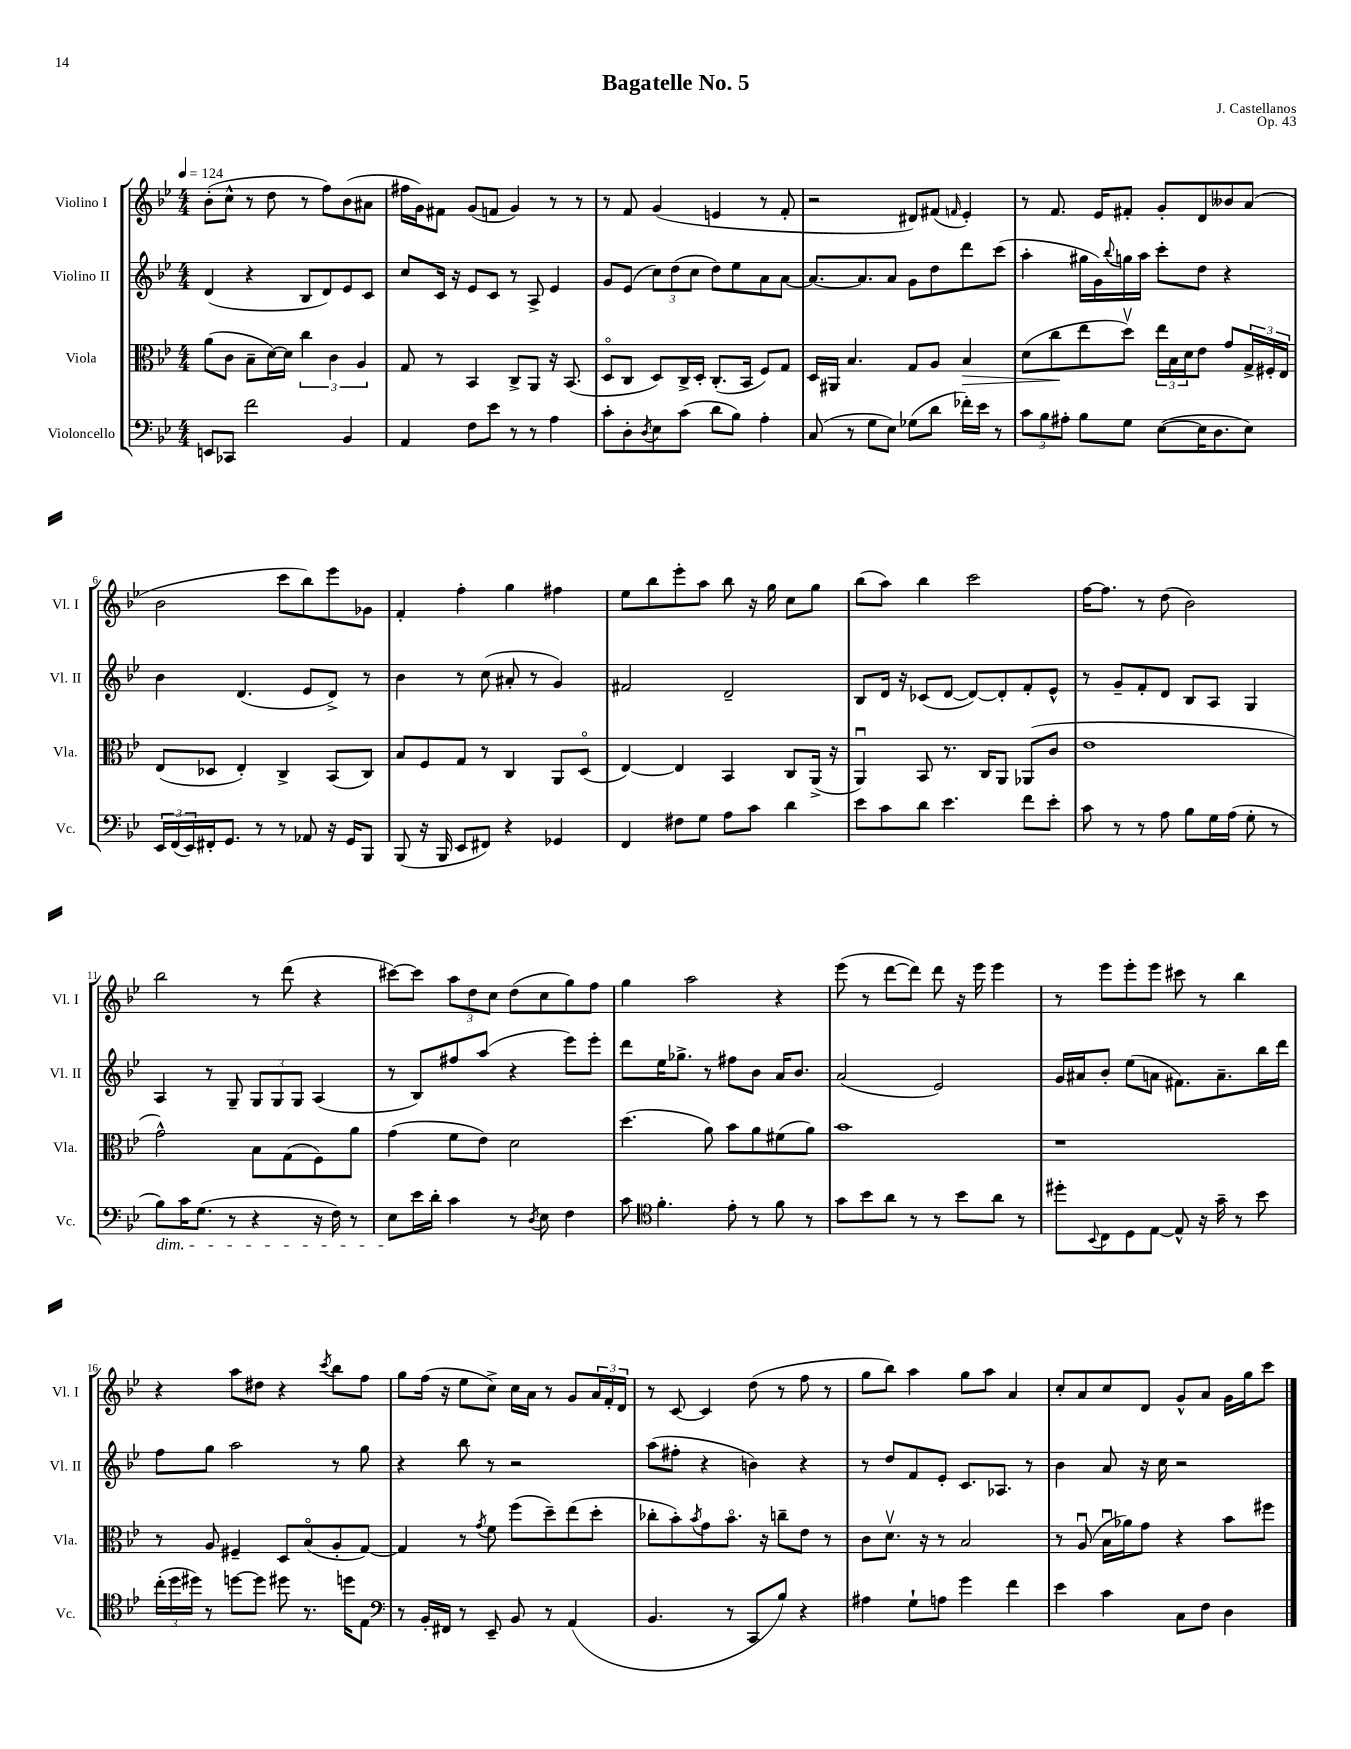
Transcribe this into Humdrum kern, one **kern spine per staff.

**kern	**kern	**dynam	**kern	**kern
*part4	*part3	*part3	*part2	*part1
*staff4	*staff3	*staff3	*staff2	*staff1
*I"Violoncello	*I"Viola	*	*I"Violino II	*I"Violino I
*I'Vc.	*I'Vla.	*	*I'Vl. II	*I'Vl. I
*clefF4	*clefC3	*	*clefG2	*clefG2
*k[b-e-]	*k[b-e-]	*	*k[b-e-]	*k[b-e-]
*M4/4	*M4/4	*	*M4/4	*M4/4
*MM124	*MM124	*	*MM124	*MM124
=1	=1	=1	=1	=1
8EEn/L	(8a\L	.	(4d/	(8b-'\L
8CC-X/J	8c\J	.	.	8cc^^\J
2f\	8B-~\L	.	4r	8r
.	[16d\L)	.	.	8dd\
.	16d\JJ]	.	.	.
.	6cc\	.	8B-/L	8r
.	.	.	8d/)	8ff\L)
.	6c\	.	.	.
4BB-/	.	.	8e-/	(8b-\
.	6A/	.	.	.
.	.	.	8c/J	8a#X\J
=2	=2	=2	=2	=2
4AA/	8G/	.	8cc/L	16ff#X\LL
.	.	.	.	16g\J)
.	8r	.	16c/Jk	8f#X\J
.	.	.	16r	.
8F\L	4BB-/	.	8e-/L	(8g/L
8e-\J	.	.	8c/J	8fn/J
8r	8C^/L	.	8r	4g/)
8r	8AA/J	.	8A^/	.
4A\	16r	.	4e-/	8r
.	(8.BB-/	.	.	.
.	.	.	.	8r
=3	=3	=3	=3	=3
8c'\L	8D/L	.	8g/L	8r
8D'\	8C/J	.	(8e-/J	8f/
8qD/	.	.	.	.
8E-\	8D/L)	.	12cc\L)	(4g/
.	.	.	(12dd\	.
(8c\J	16C^/L	.	.	.
.	.	.	12cc\J	.
.	16D'/JJ	.	.	.
8d\L	(8.C'/L	.	8dd\L)	4en/
8B-\J)	.	.	8ee-\	.
.	16BB-/Jk	.	.	.
4A'\	8F/L)	.	8a\	8r
.	8G/J	.	[8a\J	8f'/
=4	=4	=4	=4	=4
(8C/	16D/LL	.	8.a/L_	2r
.	16AA#X/JJ	.	.	.
8r	4.B-/	.	.	.
.	.	.	8.a/]	.
8G\L	.	.	.	.
8E-\J)	.	.	8a/J	.
(8G-X\L	8G/L	.	8g\L	8d#X/L)
8d\J	8A/J	.	8dd\	(8f#X/J
.	.	.	.	16qqfn/
!	!	!LO:HP:b	!	!
16f-X'\LL)	4B-/	>	8ddd\	4e-'/)
16e-\JJ	.	.	.	.
8r	.	.	(8ccc\J	.
=5	=5	=5	=5	=5
12c\L	(8d\L	.	4aa'\	8r
12B-\	.	.	.	.
.	8cc\	.	.	8.f/
12A#X'\J	.	.	.	.
8B-\L	8ee-\	]	16gg#X\LL	.
.	.	.	16g\)	16e-/KL
.	.	.	8qqbb-/	.
8G\J	8ddv\J)	.	16ggn\	8f#X'/J
.	.	.	16aa\JJ	.
([8E-\L	24ee-\LL	.	8ccc'\L	8g'/L
.	24B-\	.	.	.
.	24d\J	.	.	.
16E-\K]	8e-\J	.	8dd\J	8d/
8.D\	.	.	.	.
.	8g/L	.	4r	8b--X/
8E-\J)	24G^/L	.	.	(8a/J
.	24F#X'/	.	.	.
.	24E-/JJ	.	.	.
!!LO:LB:g=z
=6	=6	=6	=6	=6
24EE-/LL	(8E-/L	.	4b-\	2b-\
(24FF/	.	.	.	.
24EE-/)	.	.	.	.
16FF#X'/J	8D-X/J	.	.	.
8.GG/J	.	.	.	.
.	4E-'/)	.	(4.d/	.
8r	.	.	.	.
8r	4C^/	.	.	8ccc\L
8AA-X/	.	.	8e-/L	8bb-\)
16r	(8BB-/L	.	8d^/J)	8eee-\
16GG/KL	.	.	.	.
8BBB-/J	8C/J)	.	8r	8g-X\J
=7	=7	=7	=7	=7
(8BBB-/	8B-/L	.	4b-\	4f'/
16r	8F/	.	.	.
16BBB-/	.	.	.	.
8EE-/L	8G/J	.	8r	4ff'\
8FF#X/J)	8r	.	(8cc\	.
4r	4C/	.	8a#X'/	4gg\
.	.	.	8r	.
4GG-X/	8AA/L	.	4g/)	4ff#X\
.	(8D/J	.	.	.
=8	=8	=8	=8	=8
4FF/	[4E-/)	.	2f#X/	8ee-\L
.	.	.	.	8bb-\
8F#X\L	4E-/]	.	.	8eee-'\
8G\J	.	.	.	8aa\J
8A\L	4BB-/	.	2d~/	8bb-\
8c\J	.	.	.	16r
.	.	.	.	16gg\
4d\	8C/L	.	.	8cc\L
.	(16AA^/Jk	.	.	8gg\J
.	16r	.	.	.
=9	=9	=9	=9	=9
8e-\L	4AAu/)	.	8B-/L	(8bb-\L
8c\	.	.	16d/Jk	8aa\J)
.	.	.	16r	.
8d\J	8BB-/	.	(8c-X/L	4bb-\
4.e-\	8.r	.	[8d/J	.
.	.	.	8d/L_)	2ccc\
.	16C/KL	.	.	.
.	8AA/J	.	8d'/]	.
8f\L	(8AA-X/L	.	8f'/	.
8e-'\J	8c/J	.	8e-^^/J	.
=10	=10	=10	=10	=10
8c\	1e-	.	8r	[16ff\KL
.	.	.	.	8.ff\J]
8r	.	.	8g~/L	.
8r	.	.	8f'/	8r
8A\	.	.	8d/J	(8dd\
8B-\L	.	.	8B-/L	2b-\)
16G\L	.	.	8A/J	.
(16A\JJ	.	.	.	.
8G'\	.	.	4G/	.
8r	.	.	.	.
!!LO:LB:g=z
=11	=11	=11	=11	=11
!LO:TX:b:i:t=dim.	!	!	!	!
8B-\L)	2g^^\)	.	4A/	2bb-\
16c\K	.	.	.	.
(8.G\J	.	.	.	.
.	.	.	8r	.
8r	.	.	8G~/	.
4r	8B-\L	.	12G/L	8r
.	.	.	12G/	.
.	(8G\	.	.	(8ddd\
.	.	.	12G/J	.
16r	8F\)	.	(4A/	4r
16F\)	.	.	.	.
8r	8a\J	.	.	.
=12	=12	=12	=12	=12
8E-\L	(4g\	.	8r	[8ccc#X\L)
16e-\L	.	.	8B-/L)	8ccc#\J]
16d'\JJ	.	.	.	.
4c\	8f\L	.	8ff#X/	12aa\L
.	.	.	.	12dd\
.	8e-\J)	.	(8aa/J	.
.	.	.	.	12cc\J
8r	2d\	.	4r	(8dd\L
8qD/	.	.	.	.
8E-\	.	.	.	8cc\
4F\	.	.	8eee-\L)	8gg\)
.	.	.	8eee-'\J	8ff\J
=13	=13	=13	=13	=13
8c\	(4.dd\	.	8ddd\L	4gg\
*clefC4	*	*	*	*
4.f'\	.	.	16ee-\K	.
.	.	.	8.gg-X^\J	.
.	.	.	.	2aa\
.	8a\)	.	8r	.
8e-'\	8b-\L	.	8ff#X\L	.
8r	8a\	.	8b-\J	.
8f\	(8f#X\	.	16a/KL	4r
.	.	.	8.b-/J	.
8r	8a\J)	.	.	.
=14	=14	=14	=14	=14
8g\L	1b-	.	(2a/	(8eee-\
8b-\	.	.	.	8r
8a\J	.	.	.	[8ddd\L
8r	.	.	.	8ddd\J])
8r	.	.	2e-/)	8ddd\
8b-\L	.	.	.	16r
.	.	.	.	16eee-\
8a\J	.	.	.	4eee-\
8r	.	.	.	.
=15	=15	=15	=15	=15
8dd#X'\L	1r	.	16g/LL	8r
.	.	.	16a#X/J	.
8qqBB-/	.	.	.	.
8C\	.	.	8b-'/J	8eee-\L
8D\	.	.	(8ee-\L	8eee-'\
[8E-\J	.	.	8an\J	8eee-\J
8E-^^/]	.	.	8.f#X\L)	8ccc#X\
16r	.	.	.	8r
16g~\	.	.	8.a~\	.
8r	.	.	.	4bb-\
8b-\	.	.	16bb-\L	.
.	.	.	16ddd\JJ	.
!!LO:LB:g=z
=16	=16	=16	=16	=16
(24cc'\LL	8r	.	8ff\L	4r
24dd\	.	.	.	.
24dd#X\JJ)	.	.	.	.
8r	8A/	.	8gg\J	.
[8ddn\L	4F#X~/	.	2aa\	8aa\L
8dd\J]	.	.	.	8dd#X\J
8dd#X\	8D/L	.	.	4r
8.r	(8B-/	.	.	.
.	.	.	.	8qccc/
.	8A'/	.	8r	8bb-\L
16ddn\KL	.	.	.	.
8E-\J	[8G/J)	.	8gg\	8ff\J
=17	=17	=17	=17	=17
*clefF4	*	*	*	*
8r	4G/]	.	4r	8gg\L
16BB-'/LL	.	.	.	(16ff\Jk
16FF#X/JJ	.	.	.	16r
8r	8r	.	8bb-\	8ee-\L
.	8qg/	.	.	.
8EE-~/	8f\	.	8r	8cc^\J)
8BB-/	(8ff\L	.	2r	16cc\LL
.	.	.	.	16a\JJ
8r	8dd~\)	.	.	8r
(4AA/	(8ee-\	.	.	8g/L
.	8dd'\J	.	.	24a/L
.	.	.	.	24f'/
.	.	.	.	24d/JJ
=18	=18	=18	=18	=18
4.BB-/	8cc-X'\L	.	(8aa\L	8r
.	8b-'\)	.	8ff#X'\J	[8c/
.	8qb-/	.	.	.
.	8g\	.	4r	4c/]
8r	8.b-\J	.	.	.
8CC/L	.	.	4bn\)	(8dd\
.	16r	.	.	.
8B-/J)	8ccn~\L	.	.	8r
4r	8e-\J	.	4r	8ff\
.	8r	.	.	8r
=19	=19	=19	=19	=19
4A#X\	8c\L	.	8r	8gg\L
.	8.dv\J	.	8dd/L	8bb-\J)
8G`\L	.	.	8f/	4aa\
.	16r	.	.	.
8An\J	8r	.	8e-'/J	.
4g\	2B-/	.	8.c/L	8gg\L
.	.	.	.	8aa\J
.	.	.	8.A-X/J	.
4f\	.	.	.	4a/
.	.	.	8r	.
=20	=20	=20	=20	=20
4e-\	8r	.	4b-\	8cc'/L
.	(8Au/	.	.	8a/
4c\	16B-u\LL	.	8a/	8cc/
.	16a-X\J)	.	.	.
.	8g\J	.	16r	8d/J
.	.	.	16cc\	.
8C\L	4r	.	2r	8g^^/L
8F\J	.	.	.	8a/J
4D\	8b-\L	.	.	16g\LL
.	.	.	.	16gg\J
.	8ff#X\J	.	.	8ccc\J
==	==	==	==	==
*-	*-	*-	*-	*-
